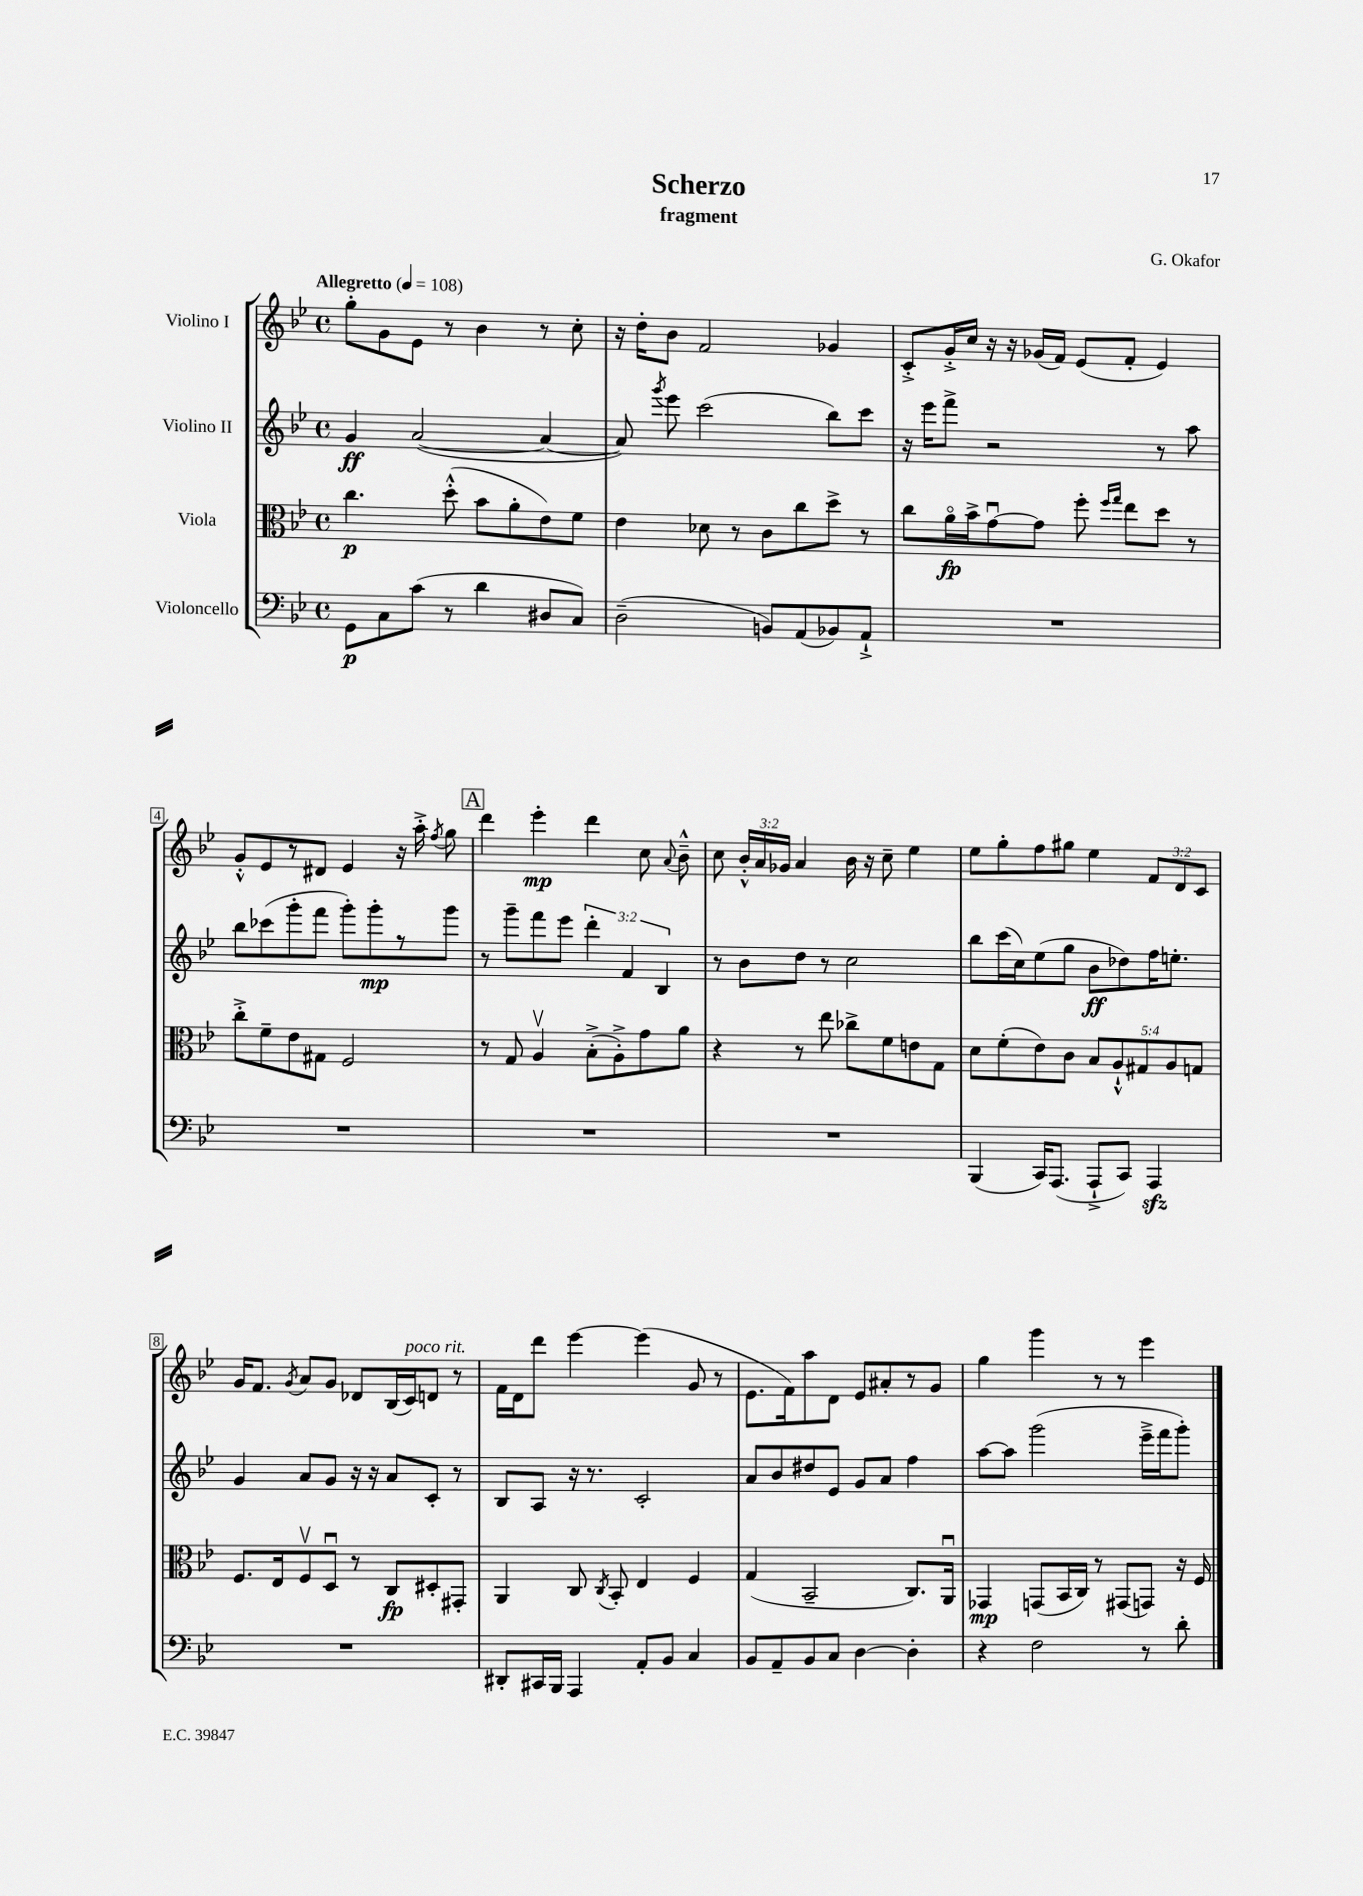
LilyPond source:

\header { title = "Scherzo" composer = "G. Okafor" subtitle = "fragment" }
<<
\new StaffGroup <<
\new Staff = "s0" \with { instrumentName = "Violino I" } {
    \clef treble \key bes \major \defaultTimeSignature \time 4/4 \override Staff.TupletNumber.text = #tuplet-number::calc-fraction-text \tempo "Allegretto" 4 = 108
    \autoBeamOff g''8[-. g'8 ees'8] r8 bes'4 r8 c''8-. |
    r16 d''16[-. bes'8] f'2 ges'4 |
    c'8[-.-> g'16-.-> c''16] r16 r16 ges'16[( f'16]) ees'8[( f'8]-. ees'4) |
    g'8[-.-^ ees'8 r8 dis'8] ees'4 r16 a''16-.-> \acciaccatura { f''8 } g''8 |
    \mark \markup { \box "A" } d'''4 ees'''4-.\mp d'''4 c''8 \appoggiatura { a'8 } bes'8---^ |
    c''8 \tuplet 3/2 { bes'16[-.-^ a'16 ges'16] } a'4 bes'16 r16 c''8-- ees''4 |
    ees''8[ g''8-. f''8 gis''8] ees''4 \tuplet 3/2 { f'8[ d'8 c'8] } |
    g'16[ f'8.] \acciaccatura { g'8 } a'8[ g'8] des'8[ bes16( c'16^\markup { \italic "poco rit." }) d'8] r8 |
    f'16[ d'16 d'''8] ees'''4~ ees'''4( g'8 r8 |
    ees'8.[ f'16) a''8 d'8] ees'8[ ais'8-. r8 g'8] |
    g''4 g'''4 r8 r8 ees'''4 \bar "|." |
}
\new Staff = "s1" \with { instrumentName = "Violino II" } {
    \clef treble \key bes \major \defaultTimeSignature \time 4/4 \override Staff.TupletNumber.text = #tuplet-number::calc-fraction-text
    \autoBeamOff g'4\ff a'2~( a'4~ |
    a'8) \acciaccatura { g'''8 } ees'''8 c'''2( bes''8[) c'''8] |
    r16 ees'''16[ f'''8]-> r2 r8 a''8 |
    bes''8[ ces'''8( g'''8-. f'''8] g'''8[-.) g'''8-.\mp r8 g'''8] |
    \mark \markup { \box "A" } r8 g'''8[-- f'''8 ees'''8] \tuplet 3/2 { d'''4-. f'4 bes4 } |
    r8 bes'8[ d''8] r8 c''2 |
    bes''8[ c'''16( c''16) ees''8( g''8] bes'8[\ff des''8) f''16 e''8.]-. |
    g'4 a'8[ g'8] r16 r16 a'8[ c'8]-. r8 |
    bes8[ a8] r16 r8. c'2-. |
    a'8[ bes'8 dis''8 ees'8] g'8[ a'8] f''4 |
    a''8[~ a''8] g'''2( ees'''16[---> f'''16 g'''8]-.) \bar "|." |
}
\new Staff = "s2" \with { instrumentName = "Viola" } {
    \clef alto \key bes \major \defaultTimeSignature \time 4/4 \override Staff.TupletNumber.text = #tuplet-number::calc-fraction-text
    \autoBeamOff c''4.\p d''8-.-^( bes'8[ a'8-. ees'8) f'8] |
    ees'4 des'8 r8 c'8[ c''8 d''8]-> r8 |
    c''8[ a'16\flageolet\fp bes'16-> g'8~\downbow g'8] f''8-. \grace { f''16[ g''16] } ees''8[ d''8] r8 |
    c''8[-.-> f'8-- ees'8 gis8] f2 |
    \mark \markup { \box "A" } r8 g8 a4\upbow bes8[-.->( a8-.->) g'8 a'8] |
    r4 r8 ees''8 ces''8[-> f'8 e'8 g8] |
    d'8[ f'8-.( ees'8) c'8] \tuplet 5/4 { bes8[ a8-!-^ gis8 a8 g8] } |
    f8.[ ees16 f8\upbow d8]\downbow r8 c8[\fp dis8-. gis,8]-. |
    a,4 c8 \acciaccatura { c8 } bes,8-. ees4 f4 |
    g4( bes,2-- c8.[) a,16]\downbow |
    ges,4\mp g,8[( bes,16 c16]) r8 gis,8[( g,8]) r16 f16 \bar "|." |
}
\new Staff = "s3" \with { instrumentName = "Violoncello" } {
    \clef bass \key bes \major \defaultTimeSignature \time 4/4
    \autoBeamOff g,8[\p c8 c'8]( r8 d'4 dis8[ c8]) |
    d2--( b,8[) a,8( bes,8) a,8]-!-> |
    R1 |
    R1 |
    \mark \markup { \box "A" } R1 |
    R1 |
    bes,,4( c,16[) a,,8.]( a,,8[-!-> c,8]) a,,4\sfz |
    R1 |
    dis,8[-. cis,16 bes,,16] a,,4 a,8[-. bes,8] c4 |
    bes,8[ a,8-- bes,8 c8] d4~ d4-. |
    r4 f2 r8 d'8-. \bar "|." |
}
>>
>>
\layout { \context { \Score \override BarNumber.stencil = #(make-stencil-boxer 0.1 0.3 ly:text-interface::print) } }
